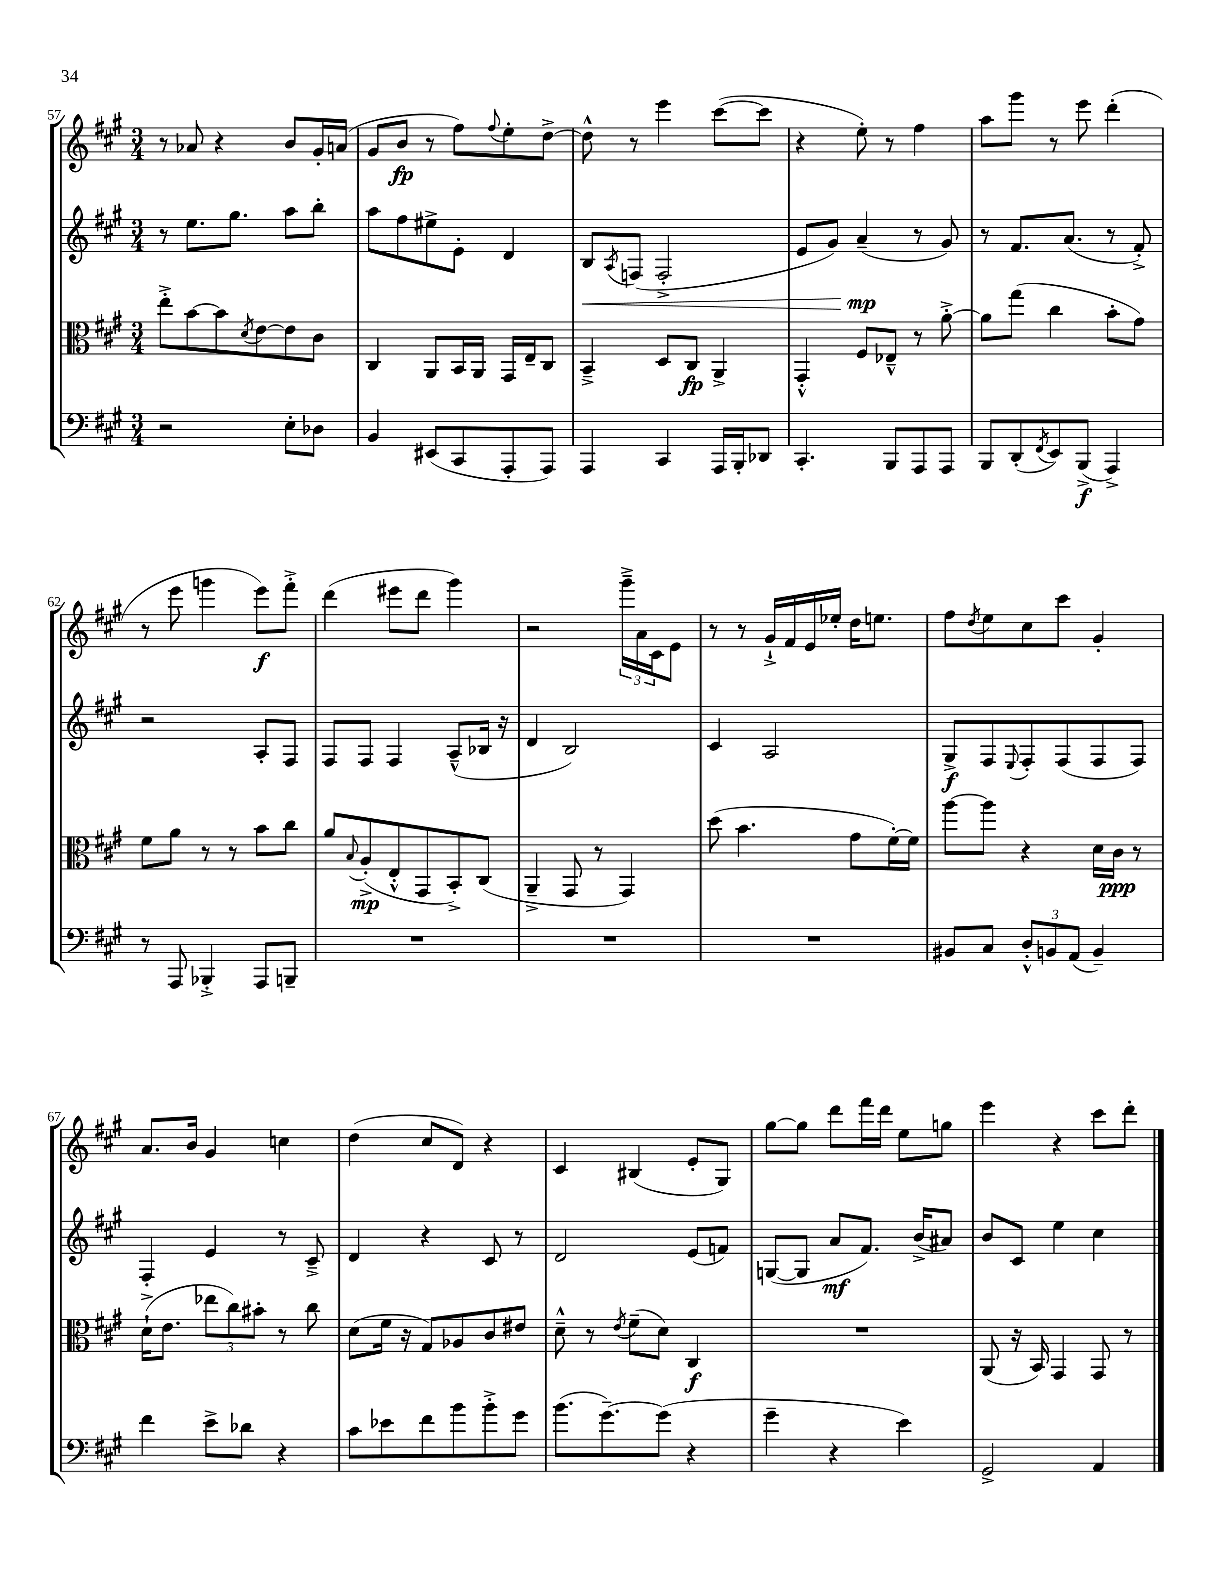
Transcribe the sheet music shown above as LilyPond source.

<<
\new StaffGroup <<
\new Staff = "s0" {
    \clef treble \key a \major \numericTimeSignature \time 3/4
    r8 aes'8 r4 b'8 gis'16-. a'16( |
    gis'8 b'8\fp r8 fis''8) \appoggiatura { fis''8 } e''8-. d''8~-> |
    d''8-^ r8 e'''4 cis'''8~( cis'''8 |
    r4 e''8-.) r8 fis''4 |
    a''8 gis'''8 r8 e'''8 d'''4-.( |
    r8 e'''8 g'''4 e'''8\f) fis'''8-.-> |
    d'''4( eis'''8 d'''8 gis'''4) |
    r2 \tuplet 3/2 { gis'''16---> a'16 cis'16 } e'8 |
    r8 r8 gis'16-!-> fis'16 e'16 ees''16-. d''16 e''8. |
    fis''8 \acciaccatura { d''8 } e''8 cis''8 cis'''8 gis'4-. |
    a'8. b'16 gis'4 c''4 |
    d''4( cis''8 d'8) r4 |
    cis'4 bis4( e'8-. gis8) |
    gis''8~ gis''8 d'''8 fis'''16 d'''16 e''8 g''8 |
    e'''4 r4 cis'''8 d'''8-. \bar "|." |
}
\new Staff = "s1" {
    \clef treble \key a \major \numericTimeSignature \time 3/4
    r8 e''8. gis''8. a''8 b''8-. |
    a''8 fis''8 eis''8-> e'8-. d'4 |
    b8\< \acciaccatura { a8 } f8( f2-.-> |
    e'8 gis'8) a'4--\mp\!( r8 gis'8) |
    r8 fis'8. a'8.( r8 fis'8-.->) |
    r2 a8-. fis8 |
    fis8 fis8 fis4 a8---^( bes16 r16 |
    d'4 b2) |
    cis'4 a2 |
    gis8->\f fis8 \appoggiatura { e8 } fis8-. fis8( fis8 fis8) |
    fis4-. e'4 r8 cis'8---> |
    d'4 r4 cis'8 r8 |
    d'2 e'8( f'8) |
    g8~( g8 a'8\mf fis'8.) b'16->( ais'8) |
    b'8 cis'8 e''4 cis''4 \bar "|." |
}
\new Staff = "s2" {
    \clef alto \key a \major \numericTimeSignature \time 3/4
    e''8-.-> b'8~ b'8 \acciaccatura { d'8 } e'8~ e'8 cis'8 |
    cis4 a,8 b,16 a,16 gis,16 e16-- cis8 |
    b,4---> d8 cis8\fp a,4-> |
    gis,4-.-^ fis8 ees8---^ r8 a'8~-.-> |
    a'8 gis''8( cis''4 b'8-. gis'8) |
    fis'8 a'8 r8 r8 b'8 cis''8 |
    a'8 \appoggiatura { b8 } a8-.->\mp( e8-.-^ gis,8 b,8-.->) cis8( |
    a,4---> gis,8 r8 gis,4) |
    d''8( b'4. gis'8 fis'16~-.) fis'16 |
    a''8~ a''8 r4 d'16 cis'16\ppp r8 |
    d'16-!->( e'8. \tuplet 3/2 { ees''8 cis''8) bis'8-. } r8 cis''8 |
    d'8( fis'16 r16 gis8) aes8 cis'8 eis'8 |
    d'8---^ r8 \acciaccatura { e'8 } fis'8--( d'8) cis4\f |
    R2. |
    a,8( r16 b,16) gis,4 gis,8 r8 \bar "|." |
}
\new Staff = "s3" {
    \clef bass \key a \major \numericTimeSignature \time 3/4
    r2 e8-. des8 |
    b,4 eis,8( cis,8 a,,8-. a,,8) |
    a,,4 cis,4 a,,16 b,,16-. des,8 |
    cis,4.-. b,,8 a,,8 a,,8 |
    b,,8 d,8-.( \acciaccatura { fis,8 } e,8) b,,8->\f( a,,4->) |
    r8 a,,8 bes,,4-.-> a,,8 b,,8-- |
    R2. |
    R2. |
    R2. |
    bis,8 cis8 \tuplet 3/2 { d8-.-^ b,8 a,8( } b,4--) |
    fis'4 e'8-> des'8 r4 |
    cis'8 ees'8 fis'8 b'8 b'8-.-> gis'8 |
    b'8.( gis'8.~--) gis'8( r4 |
    gis'4-- r4 e'4) |
    gis,2-> a,4 \bar "|." |
}
>>
>>
\layout { \context { \Score currentBarNumber = #57 } }
